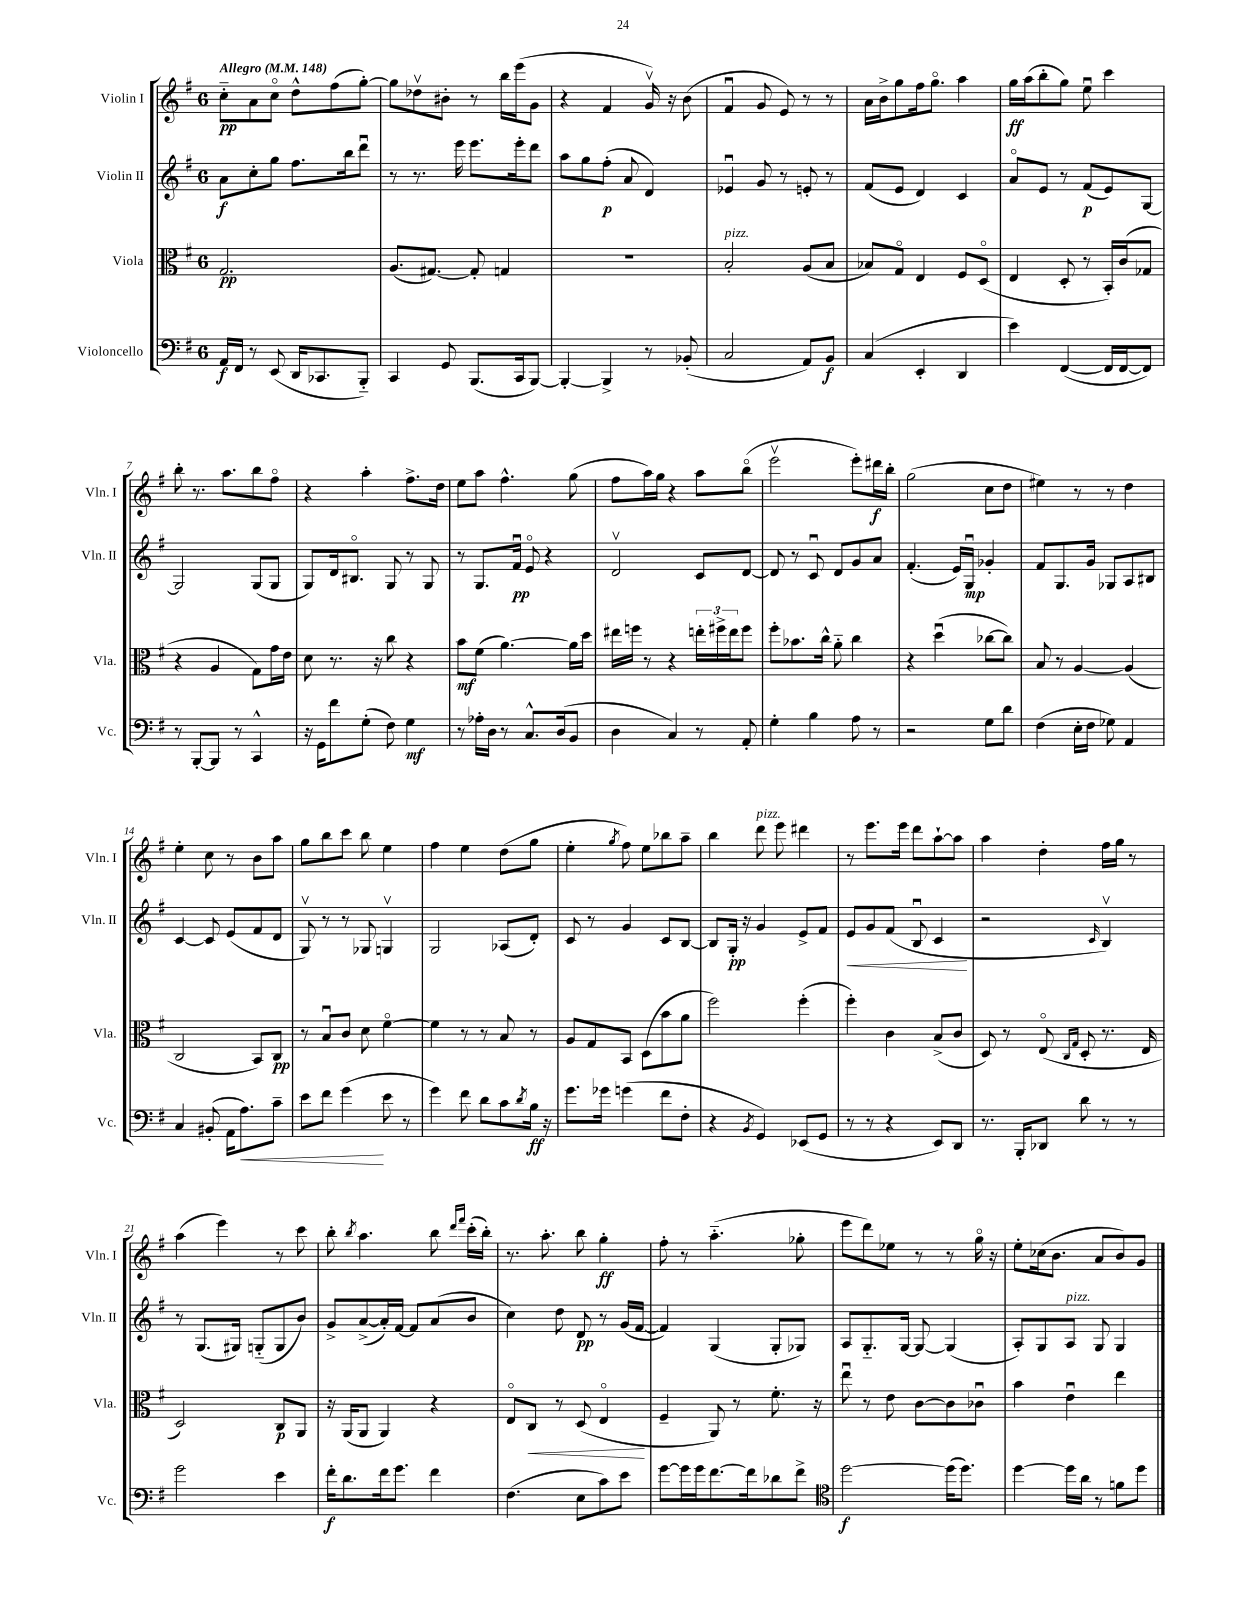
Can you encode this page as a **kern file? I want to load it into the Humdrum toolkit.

**kern	**kern	**kern	**kern
*staff4	*staff3	*staff2	*staff1
*clefF4	*clefC3	*clefG2	*clefG2
*k[f#]	*k[f#]	*k[f#]	*k[f#]
*M6/8	*M6/8	*M6/8	*M6/8
*MM148	*MM148	*MM148	*MM148
16AA/LL	2.G/	8a\L	8cc'~\L
16FF#/JJ	.	.	.
8r	.	8cc'\	8a\
(8EE/	.	8gg\J	8cco\J
16DD/LK	.	8.ff#\L	8dd^^\L
8.CC-/	.	.	.
.	.	.	(8ff#\
.	.	16bb\k	.
8BBB'~/J)	.	8dddu\J	[8gg'\J)
=	=	=	=
4CC/	(8.A/L	8r	8gg\]L
.	.	8.r	8dd-v\
.	[8.G#/J)	.	.
8GG/	.	.	8b#'\J
.	.	16eee\	.
(8.BBB/L	8G#'/]	8.eee\L	8r
.	4G/	.	16bb\LL
16CC/k	.	16eee'\k	(16eee\J
[8BBB/J)	.	8ddd\J	8g\J
=	=	=	=
4BBB'/_	2.r	8aa\L	4r
.	.	8gg\	.
4BBB^/]	.	(8ff#'\J	4f#/
.	.	8a/	.
8r	.	4d/)	16gv/)
.	.	.	16r
(8BB-'/	.	.	(8b\
=	=	=	=
2C/	2B'/	4e-u/	4f#u/
.	.	8g/	8g/
.	.	8r	8e/)
8AA/L)	(8A/L	8e'/	8r
8BB/J	8B/J	8r	8r
=	=	=	=
(4C/	8B-/L)	(8f#/L	16a\LL
.	.	.	16b^\J
.	8Go/J	8e/J	8gg\
4EE'/	4E/	4d/)	16ff#\k
.	.	.	8.ggo\J
4DD/	8F#/L	4c/	4aa\
.	(8Do/J	.	.
=	=	=	=
4e\)	4E/	8ao/L	16gg\LL
.	.	.	(16aa\J
.	.	8e/J	8bb'\
([4FF#/	8D'/	8r	8gg\J)
.	8r	(8f#/L	8eeu\
16FF#/]LL	16BB'/LL)	8e/)	4ccc\
[16FF#/J	(16c/J	.	.
8FF#/]J)	8G-/J	[8G/J	.
=	=	=	=
8r	4r	2G/]	8bb'\
[8BBB'/L	.	.	8.r
8BBB/]J	4A/	.	.
.	.	.	8.aa\L
8r	.	.	.
4CC^^/	8G\L)	(8G/L	8bb\
.	16g\L	8G/J	8ff#o\J
.	16e\JJ	.	.
=	=	=	=
16r	8d\	8G/L)	4r
16GG\LK	.	.	.
8f#\	8.r	16d/k	.
.	.	8.B#o/J	.
(8G'\J	.	.	4aa'\
.	16r	.	.
8F#\)	8cc\	8G/	.
4G\	4r	8r	8.ff#^\L
.	.	8G/	.
.	.	.	16dd\Jk
=	=	=	=
8r	8b\L	8r	8ee\L
16A-'\LL	(8f#\J	8.G/L	8aa\J
16D\JJ	.	.	.
8r	[4.a\)	.	4.ff#^^\
.	.	16f#u/Jk	.
8.C^^/L	.	8eo/	.
.	.	4r	.
(16D/k	.	.	.
8BB/J	16a\]LL	.	(8gg\
.	16dd\JJ	.	.
=	=	=	=
4D\	16ee#\LL	2dv/	8ff#\L
.	16ff\JJ	.	.
.	8r	.	16aa\L)
.	.	.	16gg\JJ
4C/)	4r	.	4r
8r	24ee'\LL	8c/L	8aa\L
.	24ff#^\	.	.
.	24ee\J	.	.
8AA'/	8ff#\J	[8d/J	(8bbo\J
=	=	=	=
4G'\	8ff#'\L	8d/]	2eeev\
.	8.b-\	8r	.
4B\	.	8cu/	.
.	16cc^^\Jk	.	.
.	8a'~\	8d/L	.
8A\	4cc\	8g/	8eee'\L)
8r	.	8a/J	16ddd#\L
.	.	.	16bb'\JJ
=	=	=	=
2r	4r	(4.f#'/	(2gg\
.	(4ddu\	.	.
.	.	16e/LL)	.
.	.	16Gu/JJ	.
8G\L	[8cc-\L	4g-'/	8cc\L
8d\J	8cc-\]J)	.	8dd\J
=	=	=	=
(4F#\	8B/	8f#/L	4ee#\)
.	8r	8.G/	.
16E'\LL	[4A/	.	8r
16F#\JJ	.	16g/Jk	.
8G-\)	.	8G-/L	8r
4AA/	(4A/]	8A/	4dd\
.	.	8B#/J	.
=	=	=	=
4C/	2C/	[4c/	4ee'\
(8BB#'/	.	8c/]	8cc\
16AA\LK	.	(8e/L	8r
8.A\)	.	.	.
.	8BB/L)	8f#/	8b\L
8c~\J	8C/J	8d/J	8aa\J
=	=	=	=
8e\L	8r	8Gv/)	8gg\L
8f#\J	8Bu/L	8r	8bb\
(4g\	8c/J	8r	8ccc\J
.	8d\	8G-/	8bb\
8e\	[4f#o\	4Gv/	4ee\
8r	.	.	.
=	=	=	=
4g\)	4f#\]	2G/	4ff#\
8f#\	8r	.	4ee\
8d\L	8r	.	.
8c\	8B/	(8A-/L	(8dd\L
8qd/	.	.	.
16B\Jk	8r	8d'/J)	8gg\J
16r	.	.	.
=	=	=	=
8.g\L	8A/L	8c/	4ee'\
.	8G/	8r	.
16g-\Jk	.	.	.
.	.	.	8qgg/
(4g\	8BB/J	4g/	8ff#\)
.	(8D\L	.	8ee\L
8f#\L	8b\	8c/L	8bb-\
8F#'\J	8a\J	[8B/J	8aa~\J
=	=	=	=
4r	2ff#\)	8B/]L	4bb\
.	.	16G'/Jk	.
.	.	16r	.
8qBB/	.	.	.
4GG/)	.	4g/	8ddd\
.	.	.	8eee\
(8EE-/L	(4ff#'\	8e^/L	4ddd#\
8GG/J	.	8f#/J	.
=	=	=	=
8r	4ff#'\)	8e/L	8r
8r	.	8g/	8.eee\L
4r	4c\	(8f#/J	.
.	.	.	16eee\Jk
.	.	8Bu/	8ddd\L
8EE/L)	(8B^/L	4c/	[8aa`\
8DD/J	8c/J	.	8aa\]J
=	=	=	=
8.r	8D/)	2r	4aa\
.	8r	.	.
16BBB'/LK	.	.	.
8DD-/J	(8Eo/	.	4dd'\
.	16qqC/LL	.	.
.	16qqG/JJ	.	.
8d\	8D'/	.	.
.	.	16qqc/	.
8r	8.r	4Bv/)	16ff#\LL
.	.	.	16gg\JJ
8r	.	.	8r
.	16E/	.	.
=	=	=	=
2g\	2D/)	8r	(4aa\
.	.	(8.G/L	.
.	.	.	4eee\)
.	.	16G#/Jk)	.
.	.	(8G'~/L	.
4e\	8C/L	8G/	8r
.	8AA/J	8b/J)	8ccc\
=	=	=	=
16f#'\LK	16r	8g^/L	8bb'\
8.d\	(16AA/LK	.	.
.	.	.	8qbb/
.	8AA/J	([8a^/	4.aa\
16f#\k	4AA/)	16a'/]L)	.
8.g\J	.	[16f#/JJ	.
.	.	8f#/]L	.
4f#\	4r	(8a/	8bb\
.	.	.	16qqddd/LL
.	.	.	16qqfff#/JJ
.	.	8b/J	(16ccc'\LL
.	.	.	16bb'\JJ)
=	=	=	=
(4.F#\	8Eo/L	4cc\)	8.r
.	8C/J	.	.
.	.	.	8.aa'\
.	8r	8dd\	.
8E\L	(8D/	8d/	8bb\
8c\)	4Eo/	8r	4gg'\
8e\J	.	(16g/LL	.
.	.	[16f#/JJ	.
=	=	=	=
[8g\L	4F#~/	4f#/])	8ff#'\
16g\]L	.	.	8r
16g\J	.	.	.
[8.f#\	8AA/)	(4G/	(4.aa'~\
.	8r	.	.
16f#\]k	.	.	.
8d-\	8.f#'\	8G'/L	.
8f#^\J	.	8G-/J)	8gg-'\
.	16r	.	.
=	=	=	=
*clefC4	*	*	*
[2dd\	8eeu\	8A/L	8eee\L
.	8r	8.G'~/	8ddd\)
.	8e\	.	8ee-\J
.	.	[16G/Jk	.
.	[8c\L	8G/_	8r
(16dd\]LK	8c\]	(4G/]	8r
8.dd\J)	.	.	.
.	8c-u\J	.	16ggo\
.	.	.	16r
=	=	=	=
[4dd\	4b\	8A'/L)	8ee'\L
.	.	8G/	(16cc-\k
.	.	.	8.b\J
16dd\]LL	4eu\	8A/J	.
16a\JJ	.	.	.
8r	.	8G/	8a/L
8f\L	4ee\	4G/	8b/)
8dd\J	.	.	8g/J
==	==	==	==
*-	*-	*-	*-
